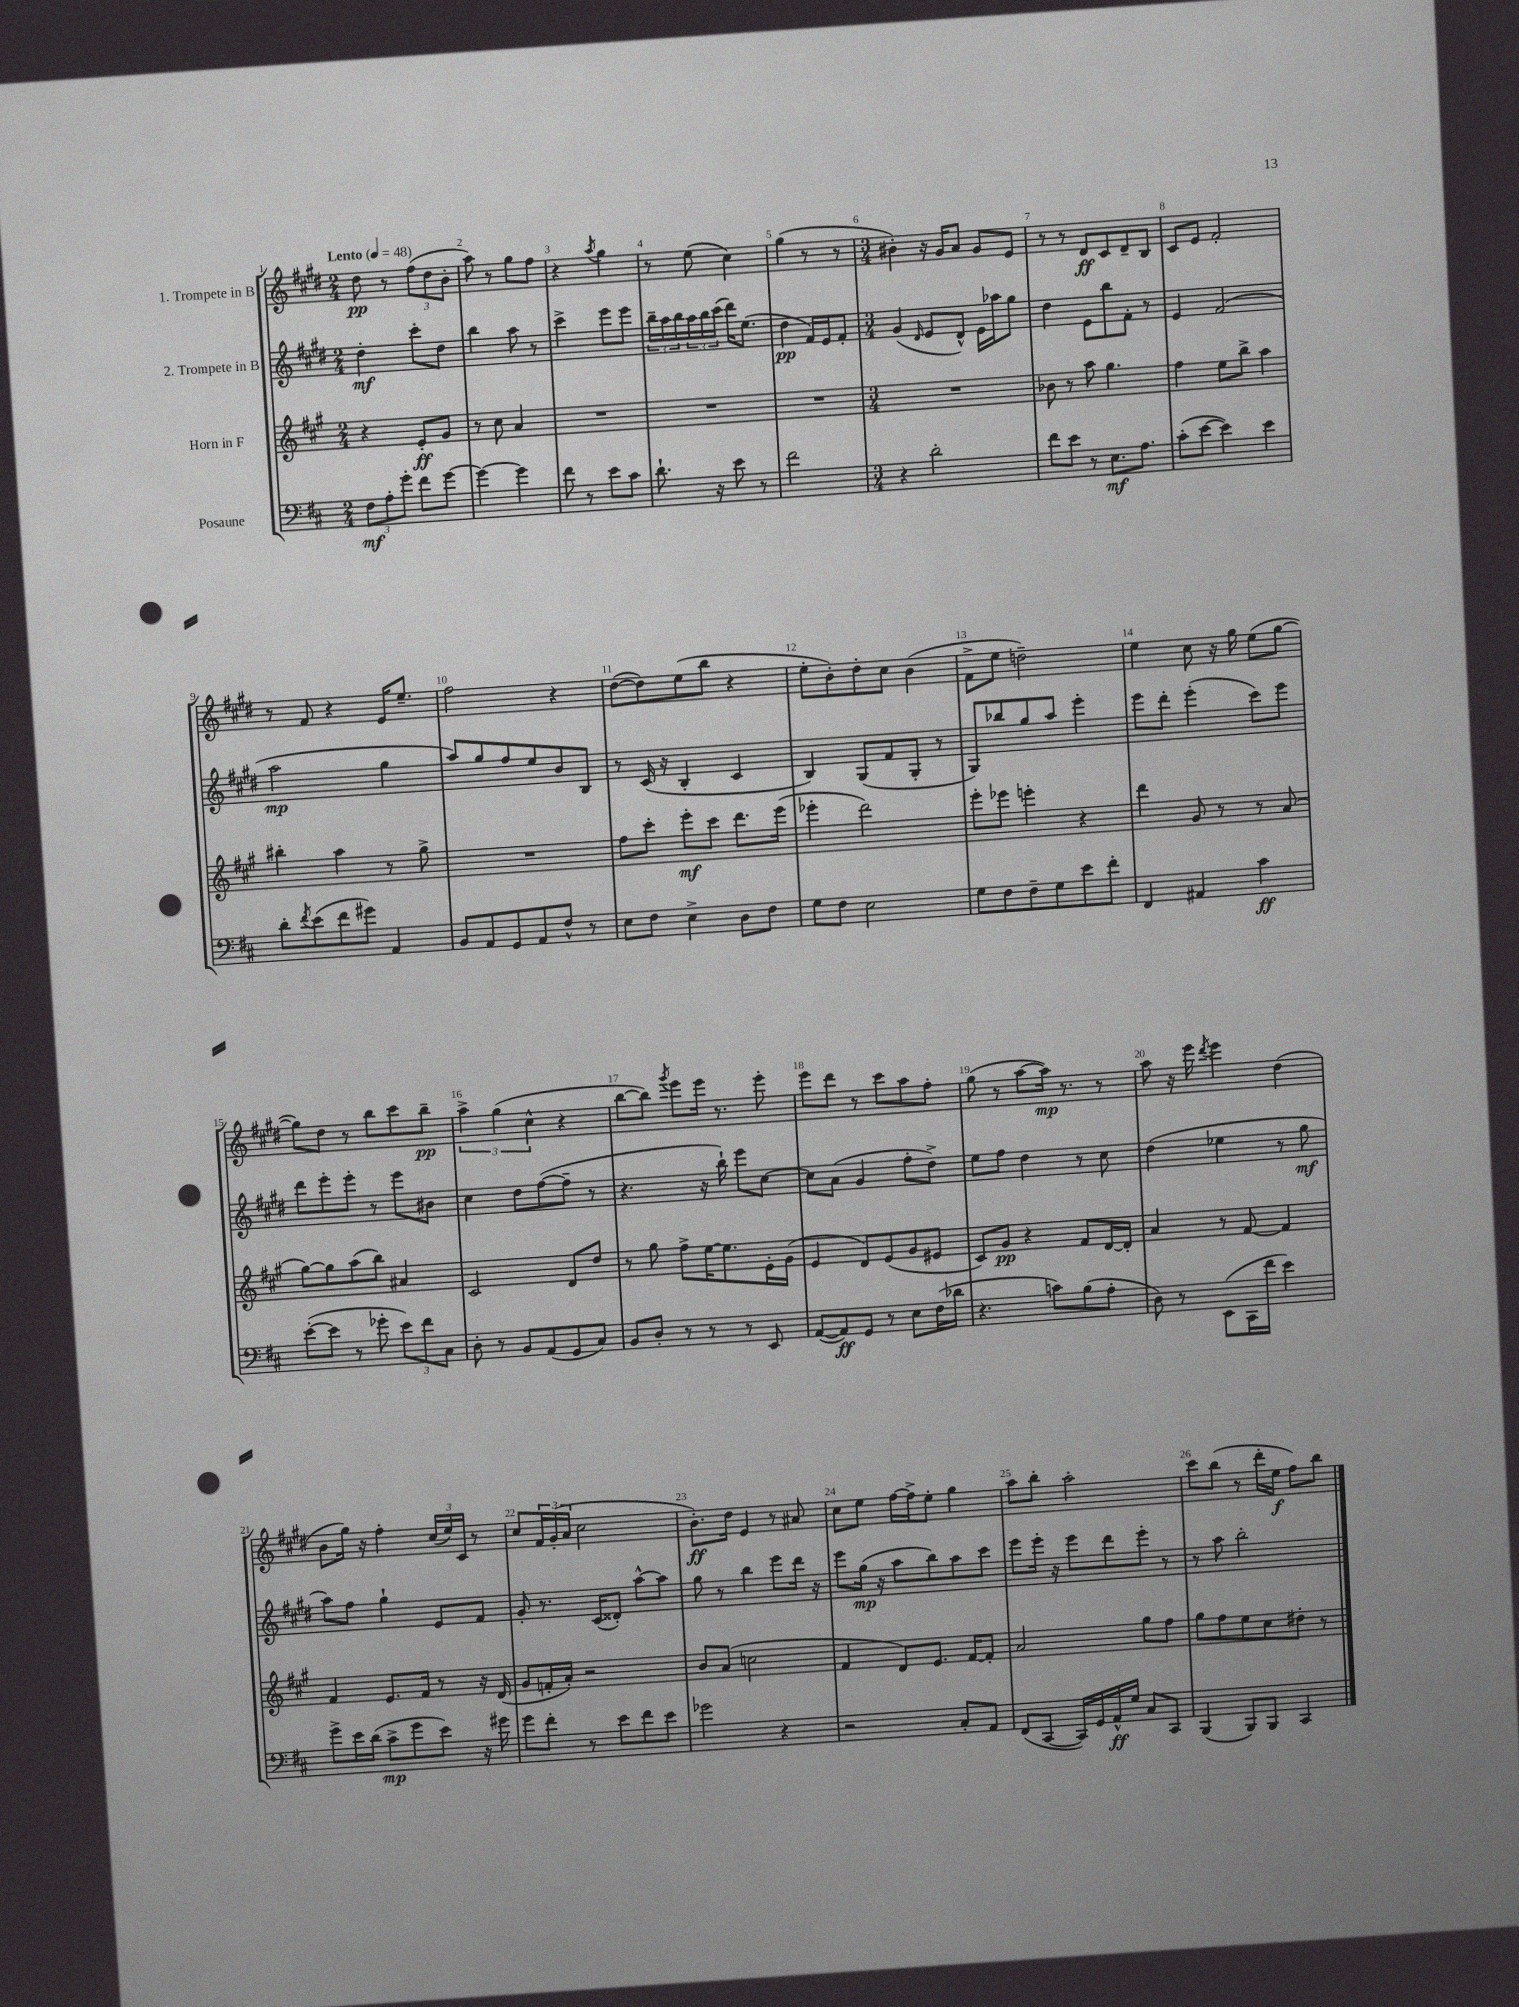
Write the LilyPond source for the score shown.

<<
\new StaffGroup <<
\new Staff = "s0" \with { instrumentName = "1. Trompete in B" } {
    \clef treble \key e \major \numericTimeSignature \time 2/4 \tempo "Lento" 4 = 48
    dis''8\pp r8 \tuplet 3/2 { fis''8( dis''8 b'8-. } |
    a''8) r8 gis''8 fis''8 |
    r4 \acciaccatura { a''8 } gis''4 |
    r8 e''8( cis''4) |
    gis''4( r8 r8 |
    \numericTimeSignature \time 3/4 bis'4-.) r16 gis'16 a'8 gis'8 e'8 |
    r8 r8 dis'8\ff cis'8 dis'8-- b8 |
    cis'8 e'8 fis'2-. |
    r8 fis'8 r4 e'16 e''8.-- |
    fis''2 r4 |
    dis''8~( dis''8) e''8( b''8 r4 |
    e''8-. b'8-.) dis''8-. cis''8 b'4( |
    fis'8-> e''8 d''2--) |
    e''4 cis''8 r16 gis''16 e''8( gis''8~ |
    gis''8) dis''8 r8 b''8 cis'''8 b''8--\pp |
    \tuplet 3/2 { a''4-> gis''4( cis''4-^ } r4 |
    b''8~ b''8) \acciaccatura { gis'''8 } e'''8 e'''16 r8. e'''8-. |
    e'''8 dis'''8 r8 cis'''8 a''8 fis''8-. |
    gis''8( r8 a''8~ a''16\mp) r8. r8 |
    a''8 r16 e'''16 \acciaccatura { dis'''8 } e'''4 dis''4( |
    b'8 gis''16) r16 fis''4-. \tuplet 3/2 { cis''16( e''16) cis'16 } r8 |
    cis''8 \tuplet 3/2 { fis'16 gis'16-.( a'16 } cis''2 |
    b'8.-.\ff) dis''16 e'4 r8 ais'8 |
    cis''8 e''8 fis''16~ fis''16-> e''8-. gis''4 |
    a''8 b''8-. a''2-. |
    cis'''8 b''8( r8 dis'''16-. e''16\f fis''8) b''8 \bar "|." |
}
\new Staff = "s1" \with { instrumentName = "2. Trompete in B" } {
    \clef treble \key e \major \numericTimeSignature \time 2/4
    dis''4-.\mf cis'''8-. dis''8 |
    b''4 a''8 r8 |
    cis'''4-> e'''8 e'''8 |
    \tuplet 3/2 { b''16-- a''16 b''16 } \tuplet 3/2 { a''16 b''16 cis'''16( } dis'''16) e''8.( |
    dis''4\pp fis'16) e'16 fis'8-. |
    \numericTimeSignature \time 3/4 gis'4( \grace { dis'16 } e'8 dis'8-^) e'16 aes''16 gis''8 |
    dis''4 e'8 b''8 fis'8-. r8 |
    e'4 fis'2( |
    a''2\mp gis''4 |
    a''8) gis''8 fis''8 e''8 b'8 b8 |
    r8 cis'16( r16 b4-. cis'4 |
    b4) gis8( fis'8 gis8-. r8 |
    gis8) bes''8 gis''8 a''8 e'''4-. |
    e'''8 dis'''8-. e'''4-.( cis'''8) e'''8 |
    dis'''8 e'''8-. e'''8-. r8 e'''8 bis'8 |
    cis''4 dis''8 fis''8~( fis''8-- r8 |
    r4. r16 b''16-!) e'''8 cis''8~ |
    cis''8 a'8( gis'4 fis''8-. dis''8->) |
    e''8 fis''8 dis''4 r8 cis''8 |
    dis''4( ees''4 r8 gis''8\mf |
    a''8) fis''8 gis''4-! e'8 fis'8 |
    gis'8-. r8. cis'16( disis'8-.) a''8~-^ a''8 |
    gis''8 r8 b''4 e'''8 dis'''16 r16 |
    e'''8 gis''16\mp( r16 a''8 b''8) a''8 cis'''8 |
    e'''8 e'''16-. r16 e'''8 dis'''8 e'''8-. r8 |
    r8 a''8 b''2-. \bar "|." |
}
\new Staff = "s2" \with { instrumentName = "Horn in F" } {
    \clef treble \key a \major \numericTimeSignature \time 2/4
    r4 e'8-.\ff gis'8 |
    r8 cis''8 a'4 |
    R2 |
    R2 |
    R2 |
    \numericTimeSignature \time 3/4 R2. |
    bes'8 r8 a''8 gis''4. |
    fis''4 e''8 b''8-> a''4 |
    bis''4-. a''4 r8 gis''8-> |
    R2. |
    fis''8 cis'''8-. e'''8-.\mf cis'''8 d'''8. e'''16( |
    ees'''4-. d'''2) |
    e'''8-. ees'''8 e'''4-. r4 |
    d'''4 gis'8 r8 r8 a'8( |
    gis''8~) gis''8 a''8( b''8) ais'4 |
    cis'2 d'8 d''8 |
    r8 gis''8 fis''8-> e''16~ e''8. e'16-. gis'16( |
    e'4 d'8) e'8( gis'8 eis'8 |
    cis'8) gis'8\pp r4 fis'8 d'16~ d'16-. |
    a'4 r8 fis'8~ fis'4 |
    fis'4 e'8. fis'16 r8 r16 d'16( |
    gis'8 f'16-. a'16-.) r2 |
    b'8 a'8( c''2 |
    fis'4 d'8) e'8. fis'16~ fis'8-. |
    a'2 gis''8 fis''8 |
    gis''8 fis''8 e''8 cis''8 dis''8-. r8 \bar "|." |
}
\new Staff = "s3" \with { instrumentName = "Posaune" } {
    \clef bass \key d \major \numericTimeSignature \time 2/4
    \tuplet 3/2 { fis8\mf a8-. g'8-. } fis'8 g'8~ |
    g'4~ g'4 |
    fis'8 r8 e'8 cis'8 |
    d'8.-! r16 e'8 r8 |
    fis'2 |
    \numericTimeSignature \time 3/4 r4 d'2-. |
    fis'8 e'8 r8 e8.\mf a8. |
    cis'8-.( e'8~ e'4) e'4 |
    d'8-. \acciaccatura { fis'8 } e'8( fis'8 gis'8) a,4 |
    b,8 a,8 g,8 a,8 fis8-^ r8 |
    e8 fis8 e4-> d8 fis8 |
    g8 fis8 e2 |
    g8 fis8 fis8-- g8 e'8 fis'8-. |
    fis,4 ais,4 cis'4\ff |
    e'8~-.( e'8 r8 ges'8-. \tuplet 3/2 { e'8) fis'8 cis8 } |
    d8-. r8 b,8 a,8( g,8 cis8) |
    b,8 d8-. r8 r8 r8 e,8 |
    a,8~( a,8\ff) g,8 r8 e8 fis16( des'16 |
    r4. c'8) b8( a8-. |
    d8) r8 e,8( cis,16 fis'16 e'4) |
    g'8-> e'16 d'16( cis'8->\mp g'8 e'8) r16 gis'16 |
    g'8 fis'8-. r8 e'8 fis'8 e'8 |
    ges'2 r4 |
    r2 cis8-. a,8 |
    fis,8( cis,8~ cis,16) g,16 a,16-^\ff g16 cis8 cis,8 |
    b,,4( b,,8) b,,8 cis,4 \bar "|." |
}
>>
>>
\layout { \context { \Score \override BarNumber.break-visibility = ##(#f #t #t) barNumberVisibility = #all-bar-numbers-visible } }
